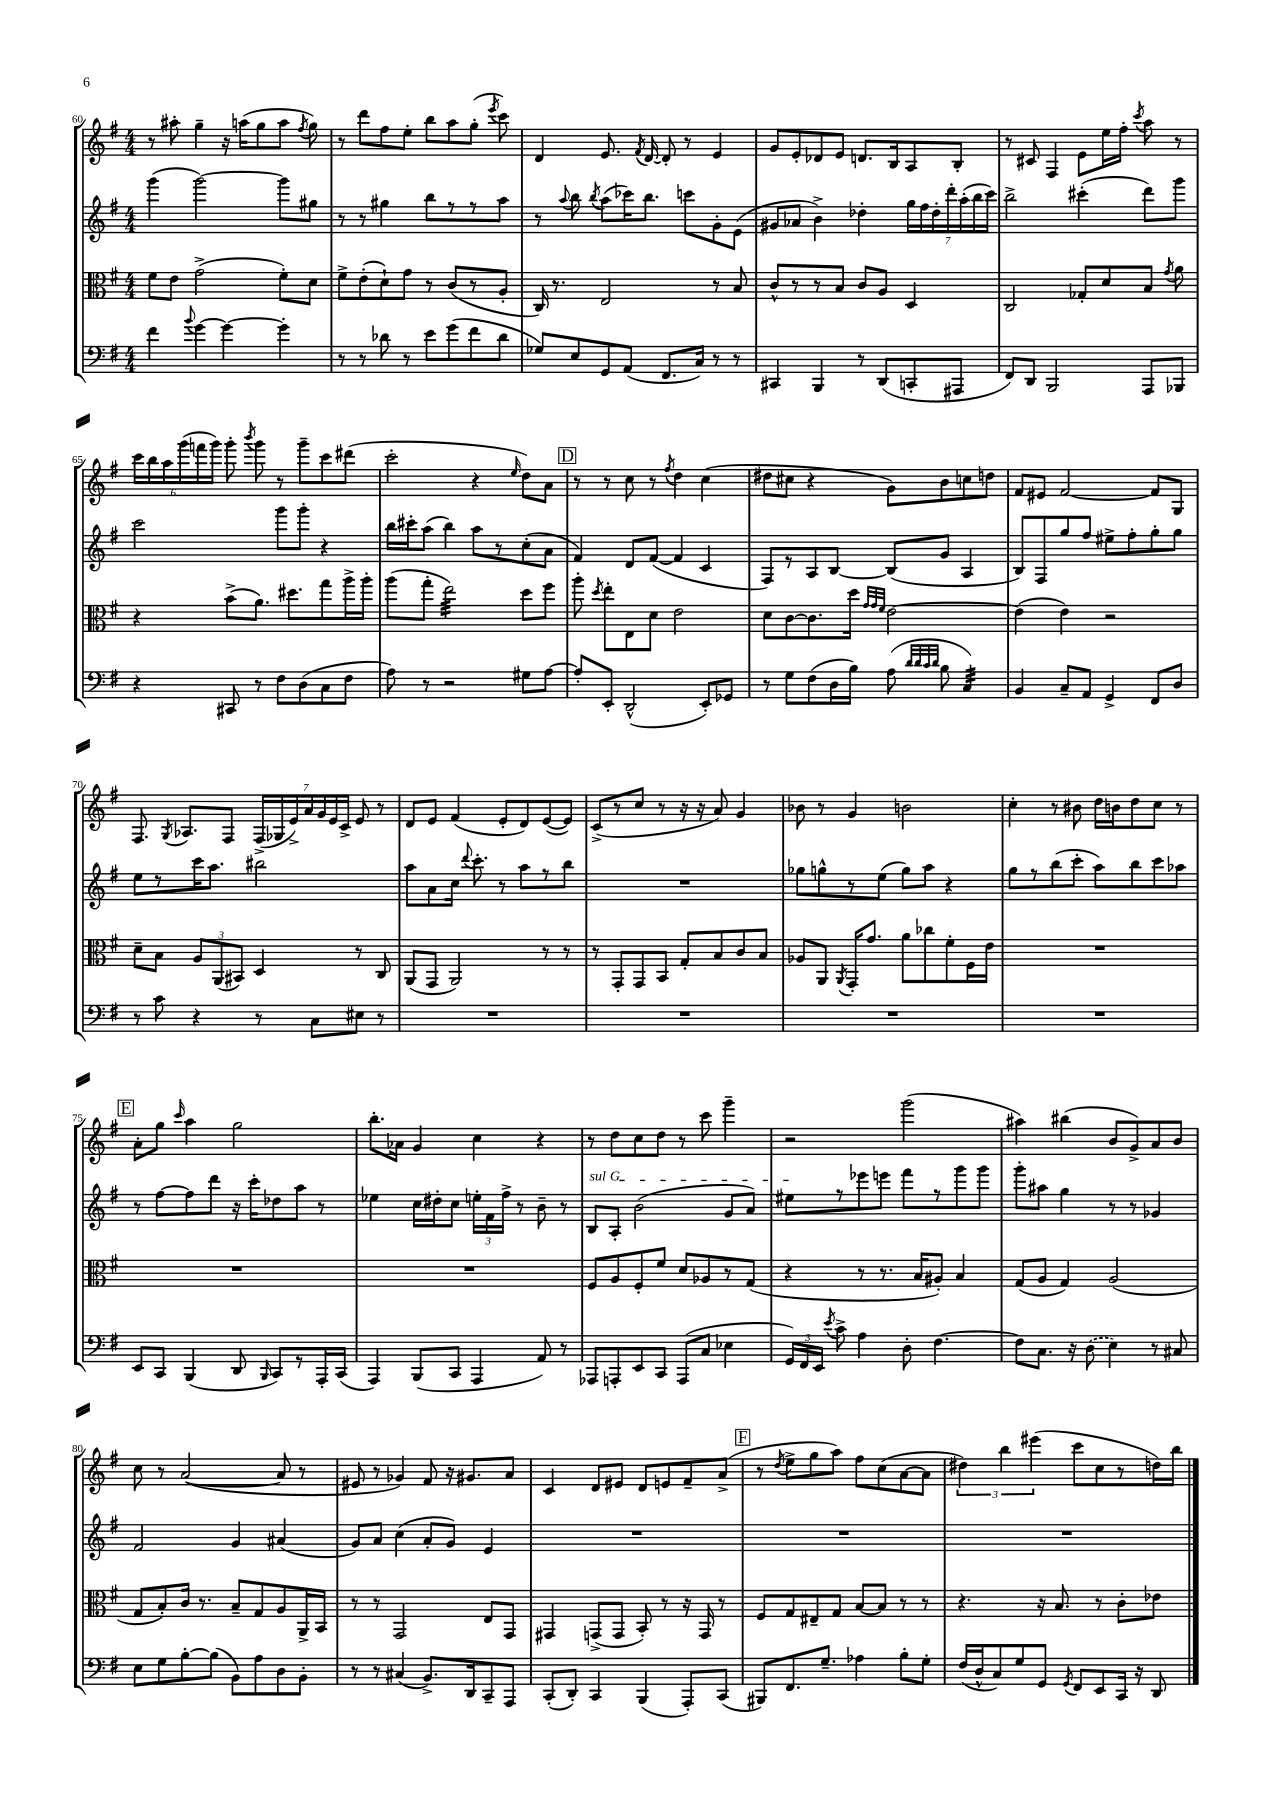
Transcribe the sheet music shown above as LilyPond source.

<<
\new StaffGroup <<
\new Staff = "s0" {
    \clef treble \key g \major \numericTimeSignature \time 4/4
    \autoBeamOff r8 ais''8-. g''4-- r16 a''16[( g''8 a''8] \acciaccatura { fis''8 } g''8) |
    r8 d'''8[ fis''8 e''8]-. b''8[ a''8 g''8]-.( \acciaccatura { e'''8 } c'''8) |
    d'4 e'8. \acciaccatura { fis'8 } d'16~ d'8-. r8 e'4 |
    g'8[ e'8-. des'8 e'8] d'8.[ b16 a8 b8]-. |
    r8 cis'8 fis4 e'8[ e''16 fis''16]-. \acciaccatura { c'''8 } a''8 r8 |
    \tuplet 6/4 { c'''16[ b''16 a''16 g'''16( f'''16 g'''16]) } g'''8-. \acciaccatura { b'''8 } g'''8 r8 g'''8[-- c'''8 dis'''8]( |
    c'''2-. r4 \grace { e''16 } d''8[) a'8] |
    \mark \markup { \box "D" } r8 r8 c''8 r8 \acciaccatura { fis''8 } d''4 c''4( |
    dis''8[ cis''8] r4 g'8[) b'8 c''8 d''8] |
    fis'8[ eis'8] fis'2~ fis'8[ g8] |
    fis8. \acciaccatura { g8 } aes8.[ fis8] \tuplet 7/4 { fis16[->( ges16 e'16->) a'16 g'16 e'16 c'16]-> } e'8 r8 |
    d'8[ e'8] fis'4( e'8[-. d'8) e'8~( e'8]) |
    c'8[->( r8 c''8] r8 r16 r16 a'8) g'4 |
    bes'8 r8 g'4 b'2 |
    c''4-. r8 bis'8 d''16[ b'16 d''8 c''8] r8 |
    \mark \markup { \box "E" } a'8[-. g''8] \grace { c'''16 } a''4 g''2 |
    b''8.[-. aes'16] g'4 c''4 r4 |
    r8 d''8[ c''8 d''8] r8 c'''8 g'''4-- |
    r2 g'''2( |
    ais''4) bis''4( b'8[ g'8->) a'8 b'8] |
    c''8 r8 a'2~( a'8 r8 |
    eis'8 r8 ges'4) fis'8 r16 gis'8.[ a'8] |
    c'4 d'8[ eis'8] d'8[ e'8 fis'8-- a'8]->( |
    \mark \markup { \box "F" } r8 \acciaccatura { d''8 } e''8[-> g''8 a''8]) fis''8[ c''8( a'8~ a'8] |
    \tuplet 3/2 { dis''4) b''4 eis'''4( } c'''8[ c''8 r8 d''16) b''16] \bar "|." |
}
\new Staff = "s1" {
    \clef treble \key g \major \numericTimeSignature \time 4/4
    \autoBeamOff g'''4( g'''2~) g'''8[ gis''8] |
    r8 r8 gis''4 b''8[ r8 r8 a''8] |
    r8 \appoggiatura { a''8 } b''8 \acciaccatura { b''8 } a''8[( ces'''16) b''8.] c'''8[ g'8-. e'8]( |
    gis'8[ aes'8] b'4->) des''4-. \tuplet 7/4 { g''16[ fis''16 des''16-. d'''16-. a''16-.( b''16 c'''16]) } |
    b''2-> cis'''4-.( d'''8[) g'''8] |
    c'''2 g'''8[ g'''8]-. r4 |
    b''16[ cis'''16-. a''8]( b''4) a''8[ r8 c''8-.( a'8] |
    \mark \markup { \box "D" } fis'4) d'8[ fis'8]~( fis'4 c'4 |
    fis8[) r8 a8 b8]~ b8[( g'8] a4 |
    b8[) fis8 g''8 fis''8] eis''8[-> fis''8-. g''8-. g''8] |
    e''8[ r8 c'''16 a''8.] bis''2 |
    a''8[ a'8 c''16] \appoggiatura { d'''8 } c'''8.-. r8 a''8[ r8 b''8] |
    R1 |
    ges''8[ g''8-^ r8 e''8]( g''8[) a''8] r4 |
    g''8[ r8 b''8( c'''8]-. a''8[) b''8 c'''8 aes''8] |
    \mark \markup { \box "E" } r8 fis''8[~ fis''8 d'''8] r16 c'''16[-. des''8 a''8] r8 |
    ees''4 c''16[ dis''16-. c''8] \tuplet 3/2 { e''16[-. fis'16 fis''16]-> } r8 b'8-- r8 |
    \once \override TextSpanner.bound-details.left.text = \markup { \italic "sul G" } b8[\startTextSpan a8]-. b'2( g'8[ a'8]) |
    eis''8[\stopTextSpan r8 ees'''8 e'''8] fis'''8[ r8 g'''8 g'''8] |
    g'''8[-. ais''8] g''4 r8 r8 ges'4 |
    fis'2 g'4 ais'4( |
    g'8[) a'8] c''4( a'8[-. g'8]) e'4 |
    R1 |
    \mark \markup { \box "F" } R1 |
    R1 \bar "|." |
}
\new Staff = "s2" {
    \clef alto \key g \major \numericTimeSignature \time 4/4
    \autoBeamOff fis'8[ e'8] g'2->( fis'8[-.) d'8] |
    fis'8[-> e'8-.( d'8-!) g'8] r8 c'8[( r8 a8]-. |
    c16) r8. e2 r8 b8 |
    c'8[-^ r8 r8 b8] c'8[ a8] d4 |
    c2 ges8[-. d'8 b8] \acciaccatura { g'8 } a'8 |
    r4 b'8[->( a'8.]) dis''8.[ g''8 a''16-> a''16]-. |
    a''8[( g''8]-. e''2:32) d''8[ fis''8] |
    \mark \markup { \box "D" } a''8-. \acciaccatura { d''8 } e''8[-. e8 d'8] e'2 |
    d'8[ c'8~ c'8. d''16] \grace { g'32[ g'32 fis'32] } e'2~ |
    e'4( e'4) r2 |
    d'8[-- b8] \tuplet 3/2 { a8[ a,8( bis,8]) } d4 r8 c8 |
    a,8[( g,8] a,2) r8 r8 |
    r8 g,8[-. g,8 b,8] g8[-. b8 c'8 b8] |
    aes8[ a,8] \acciaccatura { a,8 } g,16[-. g'8.] a'8[ ces''8 fis'8-. fis16 e'16] |
    R1 |
    \mark \markup { \box "E" } R1 |
    R1 |
    fis8[ a8 fis8-. fis'8] d'8[ aes8 r8 g8]( |
    r4 r8 r8. b16[ ais8]-.) b4 |
    g8[( a8] g4) a2( |
    g8[ b8-.) c'16] r8. b8[-- g8 a8 a,16-> b,16] |
    r8 r8 g,2 e8[ g,8] |
    gis,4 g,8[->( g,8] b,8-.) r8 r16 g,16 r8 |
    \mark \markup { \box "F" } fis8[ g8 eis8-- g8] b8[~ b8] r8 r8 |
    r4. r16 b8. r8 c'8[-. ees'8] \bar "|." |
}
\new Staff = "s3" {
    \clef bass \key g \major \numericTimeSignature \time 4/4
    \autoBeamOff fis'4 \appoggiatura { b'8 } g'4~ g'4~ g'4-. |
    r8 r8 des'8 r8 e'8[ g'8( fis'8 des'8] |
    ges8[) e8 g,8 a,8]( fis,8.[ c16]) r8 r8 |
    cis,4 b,,4 r8 d,8[( c,8-. ais,,8] |
    fis,8[) d,8] b,,2 a,,8[ bes,,8] |
    r4 cis,8 r8 fis8[ d8( c8 fis8] |
    a8) r8 r2 gis8[ a8]~ |
    \mark \markup { \box "D" } a8[-. e,8]-. d,2-^( e,8[-.) ges,8] |
    r8 g8[ fis8( d16 b16]) a8( \grace { d'32[ d'32 c'32 d'32] } b8 c4:32) |
    b,4 c8[-- a,8] g,4-> fis,8[ d8] |
    r8 c'8 r4 r8 c8[ eis8] r8 |
    R1 |
    R1 |
    R1 |
    R1 |
    \mark \markup { \box "E" } e,8[ c,8] b,,4( d,8 \grace { b,,16 } c,8[) r8 a,,16-. c,16]( |
    a,,4) b,,8[( c,8] a,,4 a,8) r8 |
    aes,,8[ a,,8-. e,8 c,8] a,,8[( c8] ees4 |
    \tuplet 3/2 { g,16[) fis,16 e,16] } \acciaccatura { e'8 } c'8-> a4 d8-. fis4.~ |
    fis8[ c8.] r16 \once \slurDashed d8( e4) r8 cis8 |
    e8[ g8 b8~-. b8]( b,8[) a8 d8 b,8]-. |
    r8 r8 cis4( b,8.[->) d,16 c,8-- a,,8] |
    c,8[-.( d,8]-.) c,4 b,,4( a,,8[-.) c,8]( |
    \mark \markup { \box "F" } bis,,8[) fis,8. g8.]-- aes4 b8[-. g8]-. |
    fis16[( d16-^ c8) g8 g,8] \acciaccatura { g,8 } fis,8[ e,8 c,16] r16 d,8 \bar "|." |
}
>>
>>
\layout { \context { \Score currentBarNumber = #60 } }
